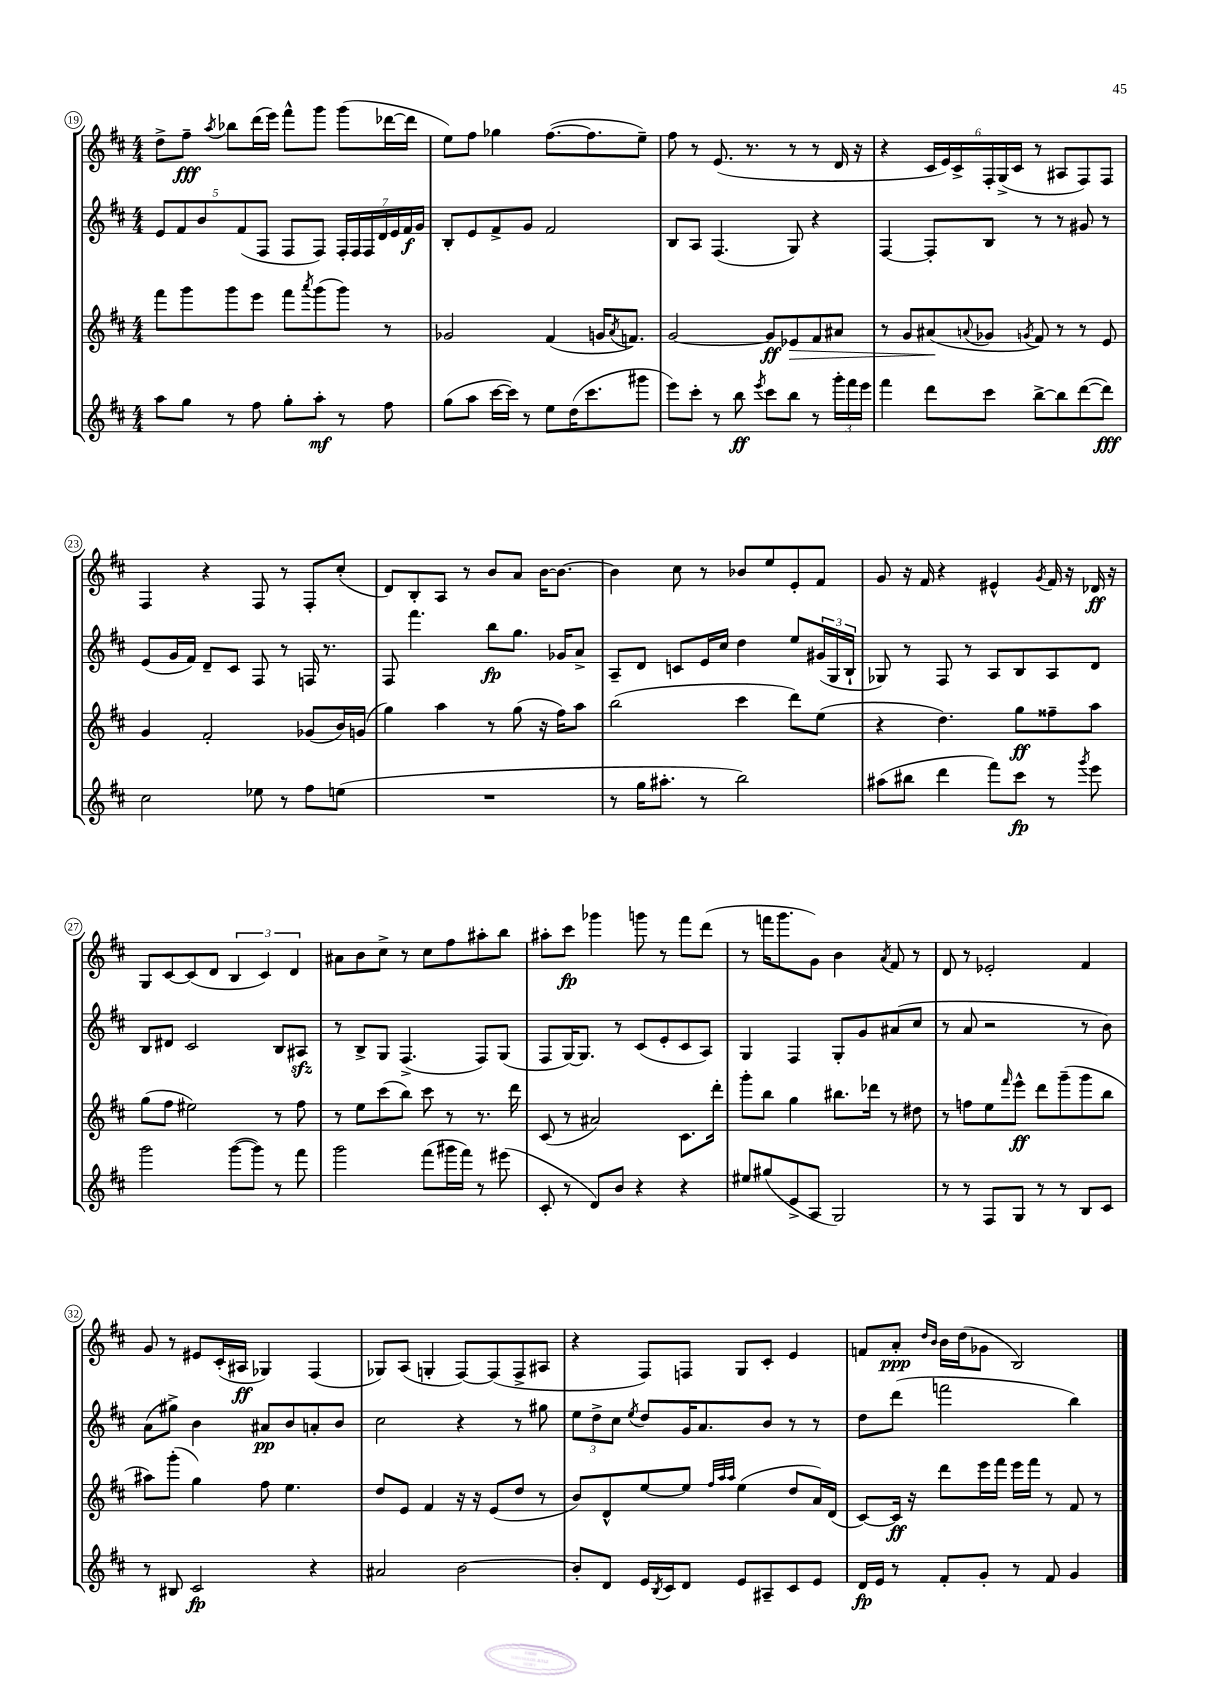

**kern	**kern	**kern	**kern
*staff4	*staff3	*staff2	*staff1
*clefG2	*clefG2	*clefG2	*clefG2
*k[f#c#]	*k[f#c#]	*k[f#c#]	*k[f#c#]
*M4/4	*M4/4	*M4/4	*M4/4
8aa	8fff#	10e	8dd^
.	.	10f#	.
8gg	8ggg	.	8ff#~
.	.	10b	.
.	.	.	8qaa
8r	8ggg	.	8bb-
.	.	(10f#	.
8ff#	8eee	.	(16ddd
.	.	10F#	.
.	.	.	16eee)
8gg'	8fff#	8F#	8fff#^^
.	8qaaa	.	.
8aa'	(8ggg	8F#)	8ggg
8r	8ggg)	28F#'	(8ggg
.	.	28F#	.
.	.	28F#	.
.	.	28d	.
8ff#	8r	.	[16ddd-
.	.	28e	.
.	.	28f#	.
.	.	.	16ddd-]
.	.	28g	.
=	=	=	=
(8gg	2g-	8B'	8ee)
8aa	.	8e	8ff#
[16ccc#	.	8f#^	4gg-
16ccc#])	.	.	.
8r	.	8g	.
8ee	(4f#	2f#	([8.ff#
(16dd	.	.	.
8.ccc#	.	.	8.ff#]
.	16g	.	.
.	8qa	.	.
.	8.f)	.	.
8ggg#	.	.	8ee~)
=	=	=	=
8eee)	[2g	8B	8ff#
8ccc#'	.	8A	8r
8r	.	(4.F#	(8.e
8bb	.	.	.
.	.	.	8.r
8qeee	.	.	.
8ccc#	8g]	.	.
8bb	8e-	8G)	8r
8r	8f#	4r	8r
24ggg'	8a#	.	16d
24fff#	.	.	.
.	.	.	16r
24eee	.	.	.
=	=	=	=
4fff#	8r	[4F#	4r
.	8g	.	.
8ddd	(8a#	8F#']	24c#
.	.	.	24e)
.	.	.	24c#^
.	8qqa	.	.
8ccc#	8g-	8B	24F#'
.	.	.	(24G^
.	.	.	24c#
.	8qg	.	.
[8bb^	8f#)	8r	8r
8bb]	8r	8r	8A#
([8ddd	8r	8g#	8F#)
8ddd])	8e	8r	8F#
=	=	=	=
2cc#	4g	(8e	4F#
.	.	16g	.
.	.	16f#)	.
.	2f#'	8d~	4r
.	.	8c#	.
8ee-	.	8F#	8F#
8r	.	8r	8r
8ff#	(8g-	16F	8F#'
.	.	8.r	.
(8ee	16b)	.	(8cc#'
.	(16g	.	.
=	=	=	=
1r	4gg)	8F#	8d)
.	.	4.fff#	8B'
.	4aa	.	8A
.	.	.	8r
.	8r	8bb	8b
.	(8gg	8.gg	8a
.	16r	.	[16b
.	16ff#)	16g-	8.b_
.	8aa	8a^	.
=	=	=	=
8r	(2bb	8A~	4b]
16gg	.	8d	.
8.aa#'	.	.	.
.	.	8c	8cc#
8r	.	16e	8r
.	.	16cc#	.
2bb)	4ccc#	4dd	8b-
.	.	.	8ee
.	8ddd)	8ee	8e'
.	(8ee	(24g#	8f#
.	.	24G	.
.	.	24B`	.
=	=	=	=
(8aa#	4r	8G-)	8g
8bb#	.	8r	16r
.	.	.	16f#
4ddd	4.dd)	8F#	4r
.	.	8r	.
8fff#)	.	8A	4e#^^
8ccc#	8gg	8B	.
.	.	.	8qg
8r	8ff##~	8A	16f#
.	.	.	16r
8qggg	.	.	.
8eee	8aa	8d	16d-
.	.	.	16r
=	=	=	=
2ggg	(8gg	8B	8G
.	8ff#	8d#	[8c#
.	2ee#)	2c#	(8c#]
.	.	.	8d
([8ggg	.	.	6B
8ggg])	.	.	.
.	.	.	6c#)
8r	8r	8B	.
.	.	.	6d
8fff#	8ff#	8A#	.
=	=	=	=
2ggg	8r	8r	8a#
.	8ee	8B^	8b
.	(8ccc#	8G	8cc#^
.	8bb)	(4.F#^	8r
(8fff#	8ccc#	.	8cc#
16ggg#	8r	.	8ff#
16fff#)	.	.	.
8r	8.r	8F#)	8aa#'
(8eee#	.	(8G	8bb
.	16ddd	.	.
=	=	=	=
8c#'	(8c#	8F#	8aa#'
8r	8r	[16G)	8ccc#
.	.	8.G]	.
8d)	2a#)	.	4ggg-
8b	.	8r	.
4r	.	(8c#	8ggg
.	.	8e'	8r
4r	8.c#	8c#	8fff#
.	.	8A)	(8ddd
.	16ddd'	.	.
=	=	=	=
8ee#	8ggg'	4G	8r
(8gg#	8bb	.	16fff
.	.	.	8.ggg
8e^	4gg	4F#	.
8A	.	.	8g)
2G)	8.bb#	8G'	4b
.	.	8g	.
.	16ddd-	.	.
.	.	.	8qa
.	8r	(8a#	8f#
.	8dd#	8cc#	8r
=	=	=	=
8r	8r	8r	8d
8r	8ff	8a	8r
8F#	8ee	2r	2e-'
.	16qqfff#	.	.
8G	8eee^^	.	.
8r	8ddd	.	.
8r	(8ggg~	.	.
8B	8ggg	8r	4f#
8c#	8bb	8b)	.
=	=	=	=
8r	8aa#)	(8a	8g
8B#	(8ggg'	8gg#^)	8r
2c#	4gg)	4b	8e#
.	.	.	(16c#'
.	.	.	16A#
.	8ff#	8a#	4G-)
.	4.ee	8b	.
4r	.	8a'	(4F#
.	.	8b	.
=	=	=	=
2a#	8dd	2cc#	8G-)
.	8e	.	(8A
.	4f#	.	4G'
[2b	16r	4r	[8F#)
.	16r	.	.
.	(8e	.	(8F#]
.	8dd	8r	8F#^
.	8r	8gg#	8A#
=	=	=	=
8b']	8b)	12ee	4r
.	.	12dd^	.
8d	8d^^	.	.
.	.	12cc#	.
.	.	8qee	.
16e	[8ee	8dd	8F#)
8qB	.	.	.
16c#	.	.	.
8d	8ee]	16g	8F
.	.	8.a	.
.	32qqff#	.	.
.	32qqaa	.	.
.	32qqaa	.	.
8e	(4ee	.	8G
8A#~	.	8b	8c#'
8c#	8dd	8r	4e
8e	16a)	8r	.
.	(16d	.	.
=	=	=	=
16d	[8c#)	8dd	8f
16e	.	.	.
8r	16c#]	(8ddd	8a'
.	16r	.	.
.	.	.	16qqdd
.	.	.	16qqb
8f#'	8ddd	2fff	16b
.	.	.	(16dd
8g'	16eee	.	8g-
.	16fff#	.	.
8r	16eee	.	2B)
.	16fff#	.	.
8f#	8r	.	.
4g	8f#	4bb)	.
.	8r	.	.
==	==	==	==
*-	*-	*-	*-
